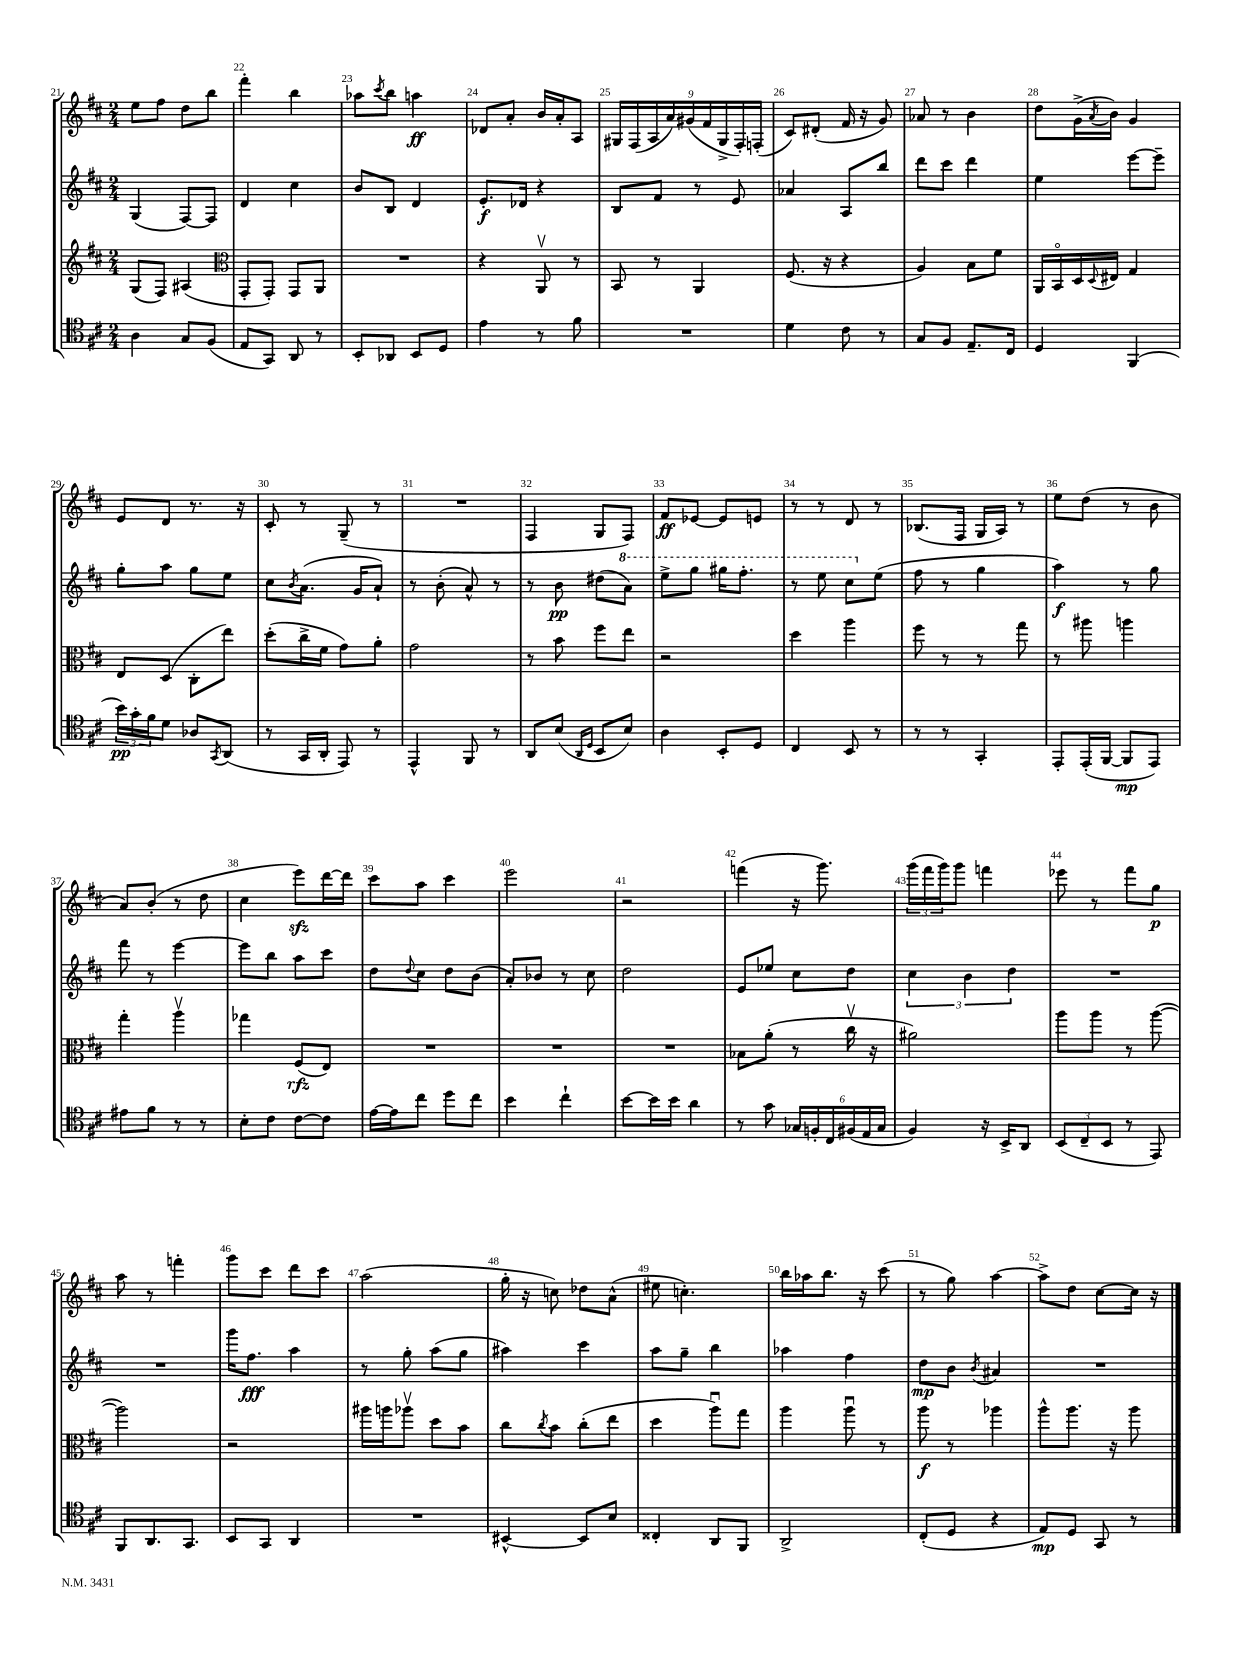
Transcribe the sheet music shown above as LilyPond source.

<<
\new StaffGroup <<
\new Staff = "s0" {
    \clef treble \key d \major \numericTimeSignature \time 2/4
    e''8 fis''8 d''8 b''8 |
    fis'''4-. b''4 |
    aes''8 \acciaccatura { cis'''8 } b''8 a''4\ff |
    des'8 a'8-. b'16 a'16-. a8 |
    \tuplet 9/8 { gis16 fis16( a16 a'16) gis'16( fis'16 gis16-> fis16-.) f16-.( } |
    cis'8) dis'8-.( fis'16 r16 g'8) |
    aes'8 r8 b'4 |
    d''8 g'16->( \acciaccatura { a'8 } b'16) g'4 |
    e'8 d'8 r8. r16 |
    cis'8-. r8 g8--( r8 |
    R2 |
    fis4 g8 fis8) |
    fis'8\ff ees'8~ ees'8 e'8 |
    r8 r8 d'8 r8 |
    bes8.( fis16 g16 a16) r8 |
    e''8 d''8( r8 b'8 |
    a'8) b'8-.( r8 d''8 |
    cis''4 e'''8\sfz) d'''16~ d'''16 |
    cis'''8 a''8 cis'''4 |
    e'''2 |
    r2 |
    f'''4( r16 g'''8.) |
    \tuplet 3/2 { g'''16( fis'''16 g'''16) } g'''8 f'''4 |
    ees'''8 r8 fis'''8 g''8\p |
    a''8 r8 f'''4-. |
    g'''8 cis'''8 d'''8 cis'''8 |
    a''2( |
    g''16-. r16 c''8) des''8 a'8-^( |
    eis''8 c''4.-.) |
    b''16 aes''16 b''8. r16 cis'''8( |
    r8 g''8) a''4~ |
    a''8-> d''8 cis''8~ cis''16 r16 \bar "|." |
}
\new Staff = "s1" {
    \clef treble \key d \major \numericTimeSignature \time 2/4
    g4( fis8~) fis8 |
    d'4 cis''4 |
    b'8 b8 d'4 |
    e'8.-.\f des'16 r4 |
    b8 fis'8 r8 e'8 |
    aes'4 a8 b''8 |
    d'''8 cis'''8 d'''4 |
    e''4 e'''8~ e'''8-- |
    g''8-. a''8 g''8 e''8 |
    cis''8 \acciaccatura { b'8 } a'8.( g'16 a'8-!) |
    r8 b'8-.( a'8-^) r8 |
    r8 b'8\pp dis''8( \ottava #1 a''8) |
    e'''8-> g'''8 gis'''16 fis'''8.-. |
    r8 e'''8 cis'''8 \ottava #0 e''8( |
    fis''8 r8 g''4 |
    a''4\f) r8 g''8 |
    fis'''8 r8 e'''4~ |
    e'''8 b''8 a''8 cis'''8 |
    d''8 \appoggiatura { d''8 } cis''8 d''8 b'8( |
    a'8-.) bes'8 r8 cis''8 |
    d''2 |
    e'8 ees''8 cis''8 d''8 |
    \tuplet 3/2 { cis''4 b'4 d''4 } |
    R2 |
    R2 |
    g'''16 fis''8.\fff a''4 |
    r8 g''8-. a''8( g''8 |
    ais''4) cis'''4 |
    a''8 g''8-- b''4 |
    aes''4 fis''4 |
    d''8\mp b'8 \acciaccatura { b'8 } ais'4 |
    R2 \bar "|." |
}
\new Staff = "s2" {
    \clef treble \key d \major \numericTimeSignature \time 2/4
    g8( fis8) ais4( |
    \clef alto g,8-. g,8-.) g,8 a,8 |
    R2 |
    r4 a,8\upbow r8 |
    b,8 r8 a,4 |
    fis8.( r16 r4 |
    a4) b8 fis'8 |
    a,16 b,16\flageolet d16 \appoggiatura { d8 } eis16 g4 |
    e8 d8( cis8-. e''8) |
    d''8-.( cis''16-> fis'16 g'8) a'8-. |
    g'2 |
    r8 b'8 fis''8 e''8 |
    r2 |
    d''4 a''4 |
    fis''8 r8 r8 g''8 |
    r8 ais''8 a''4 |
    g''4-. a''4\upbow |
    ges''4 fis8\rfz( e8) |
    R2 |
    R2 |
    R2 |
    bes8 a'8-.( r8 cis''16\upbow r16 |
    ais'2) |
    a''8 a''8 r8 a''8~( |
    a''2) |
    r2 |
    ais''16 a''16 aes''8\upbow d''8 b'8 |
    cis''8 \acciaccatura { cis''8 } b'8 cis''8-.( e''8 |
    d''4 a''8\downbow) g''8 |
    a''4 a''8\downbow r8 |
    a''8\f r8 aes''4 |
    a''8-^ a''8. r16 a''8 \bar "|." |
}
\new Staff = "s3" {
    \clef tenor \key d \major \numericTimeSignature \time 2/4
    a4 g8 fis8( |
    e8 g,8) a,8 r8 |
    b,8-. aes,8 b,8 d8 |
    e'4 r8 fis'8 |
    R2 |
    d'4 cis'8 r8 |
    g8 fis8 e8.-- cis16 |
    d4 fis,4( |
    \tuplet 3/2 { b'16\pp) g'16-. fis'16 } d'8 aes8 \acciaccatura { g,8 } a,8( |
    r8 g,16 a,16-. e,8) r8 |
    e,4-^ fis,8 r8 |
    a,8 b8( \grace { a,16 d16 } b,8 b8) |
    a4 b,8-. d8 |
    cis4 b,8 r8 |
    r8 r8 g,4-. |
    e,8-. e,16-.( fis,16~ fis,8\mp e,8) |
    eis'8 fis'8 r8 r8 |
    b8-. cis'8 cis'8~ cis'8 |
    e'16~ e'16 cis''8 d''8 cis''8 |
    b'4 cis''4-! |
    b'8~ b'16 b'16 a'4 |
    r8 g'8 \tuplet 6/4 { ges16 f16-. cis16 fis16( e16 ges16 } |
    fis4) r16 b,16-> a,8 |
    \tuplet 3/2 { b,8( cis8-- b,8 } r8 e,8) |
    fis,8 a,8. g,8. |
    b,8 g,8 a,4 |
    R2 |
    bis,4~-^ bis,8 b8 |
    cisis4-. a,8 fis,8 |
    a,2-> |
    cis8-.( d8 r4 |
    e8\mp) d8 g,8 r8 \bar "|." |
}
>>
>>
\layout { \context { \Score currentBarNumber = #21 \override BarNumber.break-visibility = ##(#f #t #t) barNumberVisibility = #all-bar-numbers-visible } }
